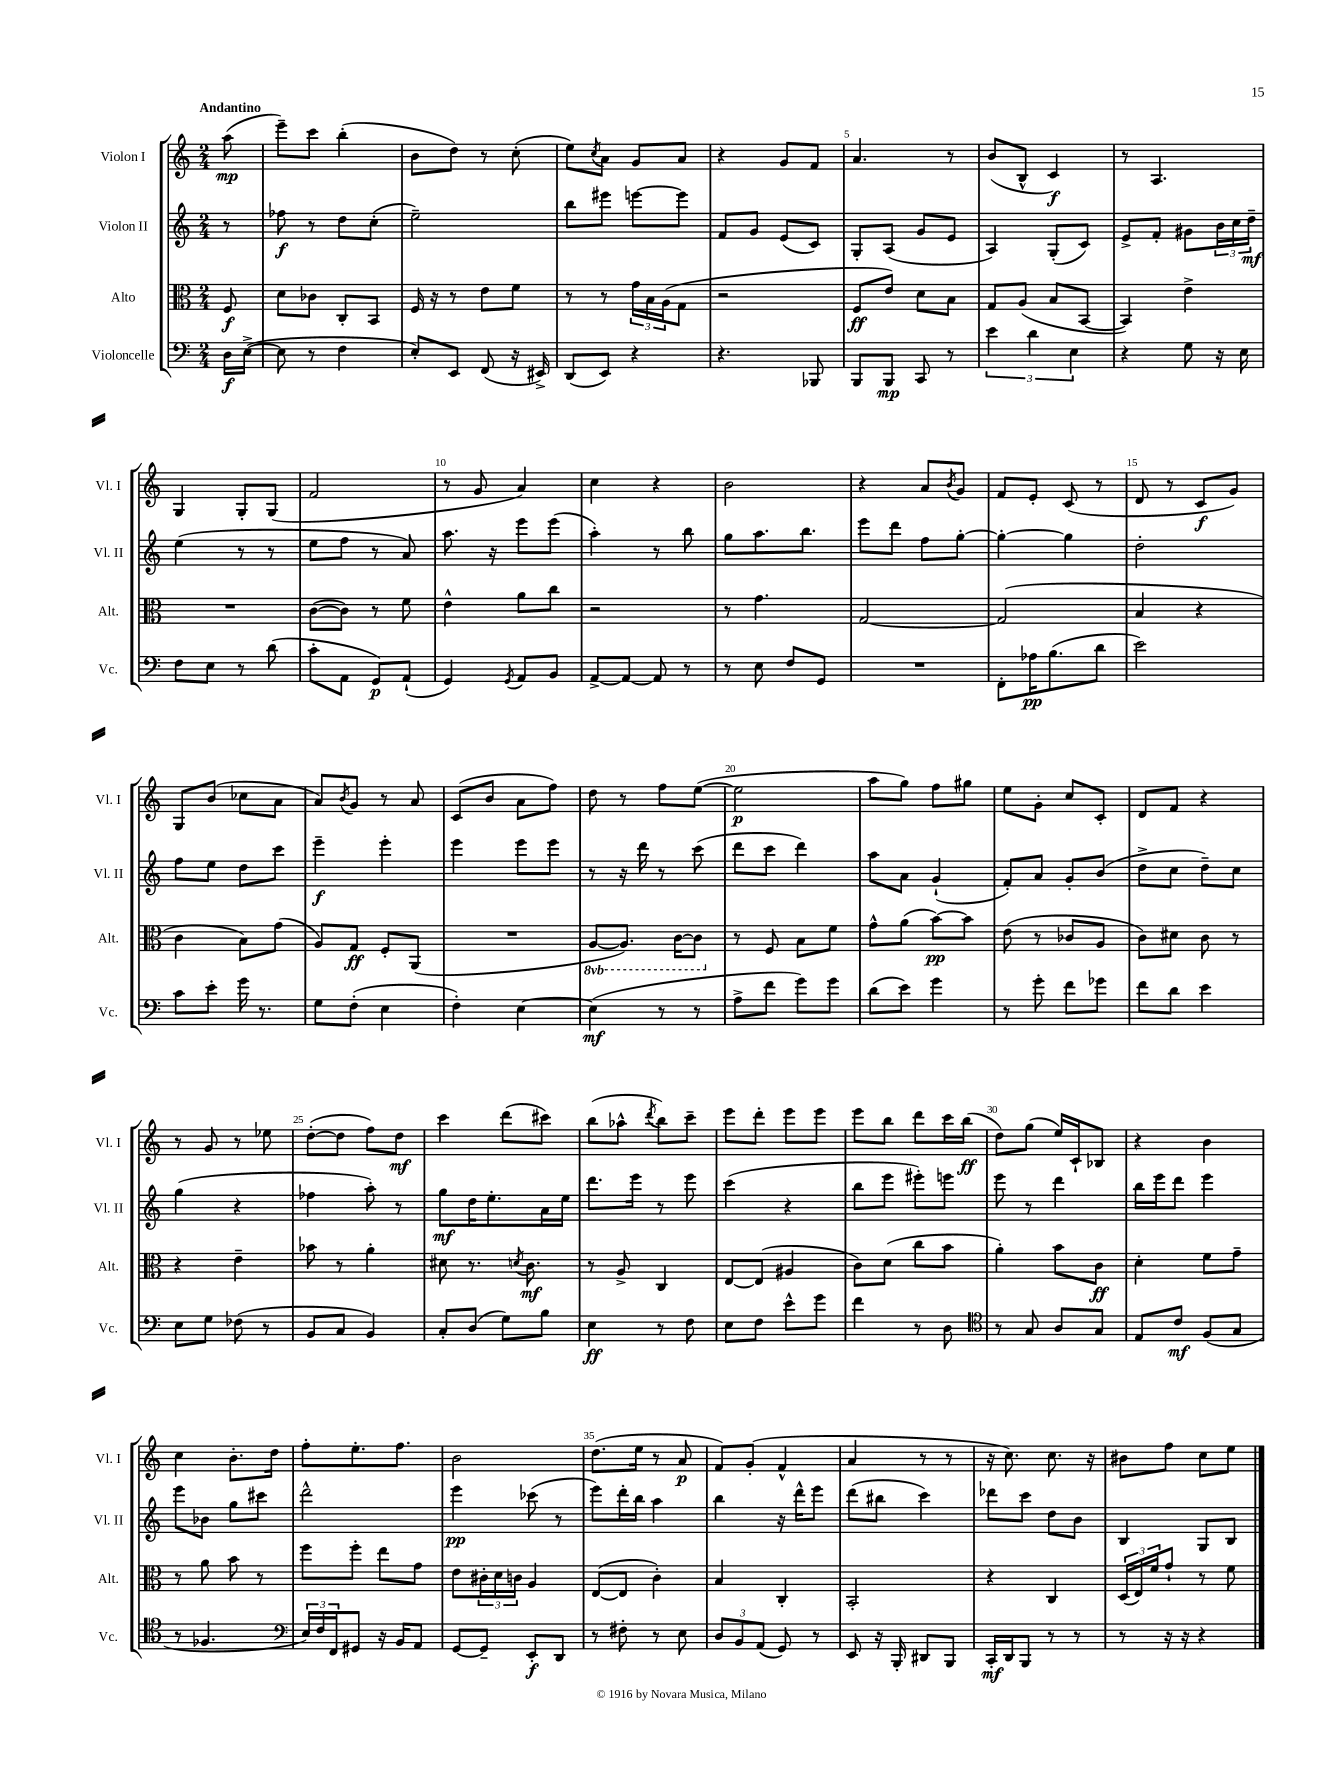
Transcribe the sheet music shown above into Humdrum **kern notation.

**kern	**kern	**kern	**kern
*staff4	*staff3	*staff2	*staff1
*clefF4	*clefC3	*clefG2	*clefG2
*k[]	*k[]	*k[]	*k[]
*M2/4	*M2/4	*M2/4	*M2/4
16D\LL	8F/	8r	(8aa\
([16E^\JJ	.	.	.
=	=	=	=
8E\]	8d\L	8ff-\	8eee~\L)
8r	8c-\J	8r	8ccc\J
4F\	8C'/L	8dd\L	(4bb'\
.	8BB/J	(8cc'\J	.
=	=	=	=
8E'/L)	16F/	2ee~\)	8b\L
.	16r	.	.
8EE/J	8r	.	8dd\J)
(8FF/	8e\L	.	8r
16r	8f\J	.	(8cc'\
16EE#^/)	.	.	.
=	=	=	=
(8DD/L	8r	8bb\L	8ee\L)
.	.	.	8qcc/
8EE/J)	8r	8eee#\J	8a\J
4r	24g\LL	[8eee\L	8g/L
.	24B\	.	.
.	(24A\J	.	.
.	8G\J	8eee\]J	8a/J
=	=	=	=
4.r	2r	8f/L	4r
.	.	8g/J	.
.	.	(8e/L	8g/L
8BBB-/	.	8c/J)	8f/J
=	=	=	=
8BBB/L	8F/L	8G'/L	4.a/
8BBB/J	8e/J)	(8A/J	.
8CC/	8d\L	8g/L	.
8r	8B\J	8e/J	8r
=	=	=	=
6e\	8G/L	4A/)	(8b/L
.	(8A/J	.	8B^^/J
6d\	.	.	.
.	8B/L	(8G'/L	4c/)
6E\	.	.	.
.	[8BB/J	8c/J)	.
=	=	=	=
4r	4BB/])	8e^/L	8r
.	.	8f'/J	4.A/
8G\	4e^\	8g#\L	.
16r	.	24b\L	.
.	.	24cc\	.
16E\	.	.	.
.	.	24dd~\JJ	.
=	=	=	=
8F\L	2r	(4ee\	4G/
8E\J	.	.	.
8r	.	8r	8G'/L
(8d\	.	8r	(8G/J
=	=	=	=
8c'\L	([8c\L	8ee\L	2f/
8AA\J	8c\]J)	8ff\J	.
8GG/L)	8r	8r	.
(8AA`/J	8f\	8a/)	.
=	=	=	=
4GG/)	4e^^\	8.aa\	8r
.	.	.	8g/
.	.	16r	.
8qGG/	.	.	.
8AA/L	8a\L	8eee\L	4a/)
8BB/J	8cc\J	(8eee\J	.
=	=	=	=
[8AA^/L	2r	4aa'\)	4cc\
8AA/_J	.	.	.
8AA/]	.	8r	4r
8r	.	8bb\	.
=	=	=	=
8r	8r	8gg\L	2b\
8E\	4.g\	8.aa\	.
8F/L	.	.	.
.	.	8.bb\J	.
8GG/J	.	.	.
=	=	=	=
2r	[2G/	8eee\L	4r
.	.	8ddd\J	.
.	.	8ff\L	8a/L
.	.	.	8qb/
.	.	[8gg'\J	8g/J
=	=	=	=
8FF'\L	(2G/]	4gg'\_	8f/L
16A-\K	.	.	8e'/J
(8.B\	.	.	.
.	.	4gg\]	(8c/
8d\J	.	.	8r
=	=	=	=
2e\)	4B/	2dd'\	8d/
.	.	.	8r
.	4r	.	8c/L
.	.	.	8g/J)
=	=	=	=
8c\L	4c\	8ff\L	8G/L
8e'\J	.	8ee\J	(8b/J
16g\	8B\L)	8dd\L	8cc-\L
8.r	.	.	.
.	(8g\J	8ccc\J	8a\J
=	=	=	=
8G\L	8A/L)	4eee~\	8a/L)
.	.	.	8qb/
(8F'\J	8G/J	.	8g/J
4E\	8F'/L	4eee'\	8r
.	(8AA/J	.	8a/
=	=	=	=
4F'\)	2r	4eee\	(8c/L
.	.	.	8b/J
[4E\	.	8eee\L	8a\L
.	.	8eee\J	8ff\J)
=	=	=	=
(4E\]	[8AA/L	8r	8dd\
.	8.AA/]J)	16r	8r
.	.	16ddd\	.
8r	.	8r	8ff\L
.	[16C\LK	.	.
8r	8C\]J	(8ccc\	([8ee\J
=	=	=	=
8A^\L	8r	8ddd\L	2ee\]
8f\J	8F/	8ccc\J	.
8g\L)	8B\L	4ddd\)	.
8g\J	8f\J	.	.
=	=	=	=
(8d\L	8g^^\L	8aa\L	8aa\L
8e\J)	(8a\J	8a\J	8gg\J)
4g\	[8b\L)	(4g`/	8ff\L
.	8b\]J	.	8gg#\J
=	=	=	=
8r	(8e\	8f'/L)	8ee\L
8g'\	8r	8a/J	8g'\J
8f\L	8c-/L	8g'/L	8cc/L
8g-\J	8A/J	(8b/J	8c'/J
=	=	=	=
8f\L	8c\L)	8dd^\L	8d/L
8d\J	8d#\J	8cc\J	8f/J
4e\	8c\	8dd~\L)	4r
.	8r	8cc\J	.
=	=	=	=
8E\L	4r	(4gg\	8r
8G\J	.	.	8g/
(8F-\	4e~\	4r	8r
8r	.	.	8ee-\
=	=	=	=
8BB/L	8b-\	4ff-\	([8dd'\L
8C/J	8r	.	8dd\]J
4BB/)	4a'\	8aa'\)	8ff\L)
.	.	8r	8dd\J
=	=	=	=
8C'/L	8d#\	8gg\L	4ccc\
(8D/J	8.r	16dd\K	.
.	.	8.ee'\	.
8G\L)	.	.	(8ddd\L
.	8qd/	.	.
.	8.c\	.	.
8B\J	.	16a\L	8ccc#\J)
.	.	16ee\JJ	.
=	=	=	=
4E\	8r	8.ddd\L	(8bb\L
.	8A^/	.	8aa-^^\J
.	.	16eee\Jk	.
.	.	.	8qddd/
8r	4C/	8r	8bb\L)
8F\	.	8eee\	8ccc~\J
=	=	=	=
8E\L	[8E/L	(4ccc\	8eee\L
8F\J	(8E/]J	.	8ddd'\J
8e^^\L	4A#/	4r	8eee\L
8g\J	.	.	8eee\J
=	=	=	=
4f\	8c\L)	8bb\L	8eee\L
.	(8d\J	8eee\J	8bb\J
8r	8cc\L	8eee#'\L)	8ddd\L
8D\	8b\J	8eee\J	16ccc\L
.	.	.	(16bb\JJ
=	=	=	=
*clefC4	*	*	*
8r	4a'\)	8eee\	8dd\L)
8G/	.	8r	(8gg\J
8A/L	8b\L	4ddd\	16ee/LL)
.	.	.	16c`/J
8G/J	8c\J	.	8B-/J
=	=	=	=
8E/L	4d'\	16bb\LL	4r
.	.	16eee\J	.
8c/J	.	8ddd\J	.
(8F/L	8f\L	4eee\	4b\
8G/J	8g~\J	.	.
=	=	=	=
8r	8r	8eee\L	4cc\
4.F-/	8a\	8b-\J	.
.	8b\	8gg\L	8.b'\L
.	8r	8ccc#\J	.
.	.	.	16dd\Jk
=	=	=	=
*clefF4	*	*	*
24E/LL)	8ff\L	2ddd^^\	8ff'\L
24F/	.	.	.
24FF/J	.	.	.
8GG#/J	8ff'\J	.	8.ee'\
16r	8ee\L	.	.
16BB/LK	.	.	8.ff\J
8AA/J	8g\J	.	.
=	=	=	=
[8GG/L	8e\L	4eee\	2b\
8GG~/]J	24c#'\L	.	.
.	24d\	.	.
.	24c\JJ	.	.
8EE'/L	4A/	(8ccc-\	.
8DD/J	.	8r	.
=	=	=	=
8r	([8E/L	8eee\L)	(8.dd\L
8F#'\	8E/]J	16ddd'\L	.
.	.	16bb\JJ	16ee\Jk
8r	4c'\)	4aa\	8r
8E\	.	.	8a/
=	=	=	=
12D/L	4B/	4bb\	8f/L)
12BB/	.	.	.
.	.	.	(8g'/J
(12AA/J	.	.	.
8GG/)	4C'/	16r	4f^^/
.	.	16ddd^^\LK	.
8r	.	8eee\J	.
=	=	=	=
8EE/	2BB'/	(8ddd\L	4a/
16r	.	8bb#\J	.
16BBB'/	.	.	.
8DD#/L	.	4ccc\)	8r
8BBB/J	.	.	8r
=	=	=	=
16CC'/LL	4r	8ddd-\L	16r
16DD/J	.	.	8.cc\)
8BBB/J	.	8ccc\J	.
8r	4C/	8dd\L	8.cc\
8r	.	8b\J	.
.	.	.	16r
=	=	=	=
8r	(24D/LL	4B/	8b#\L
.	24E/)	.	.
.	24f/J	.	.
16r	8g`/J	.	8ff\J
16r	.	.	.
4r	8r	8G/L	8cc\L
.	8f\	8B/J	8ee\J
==	==	==	==
*-	*-	*-	*-
